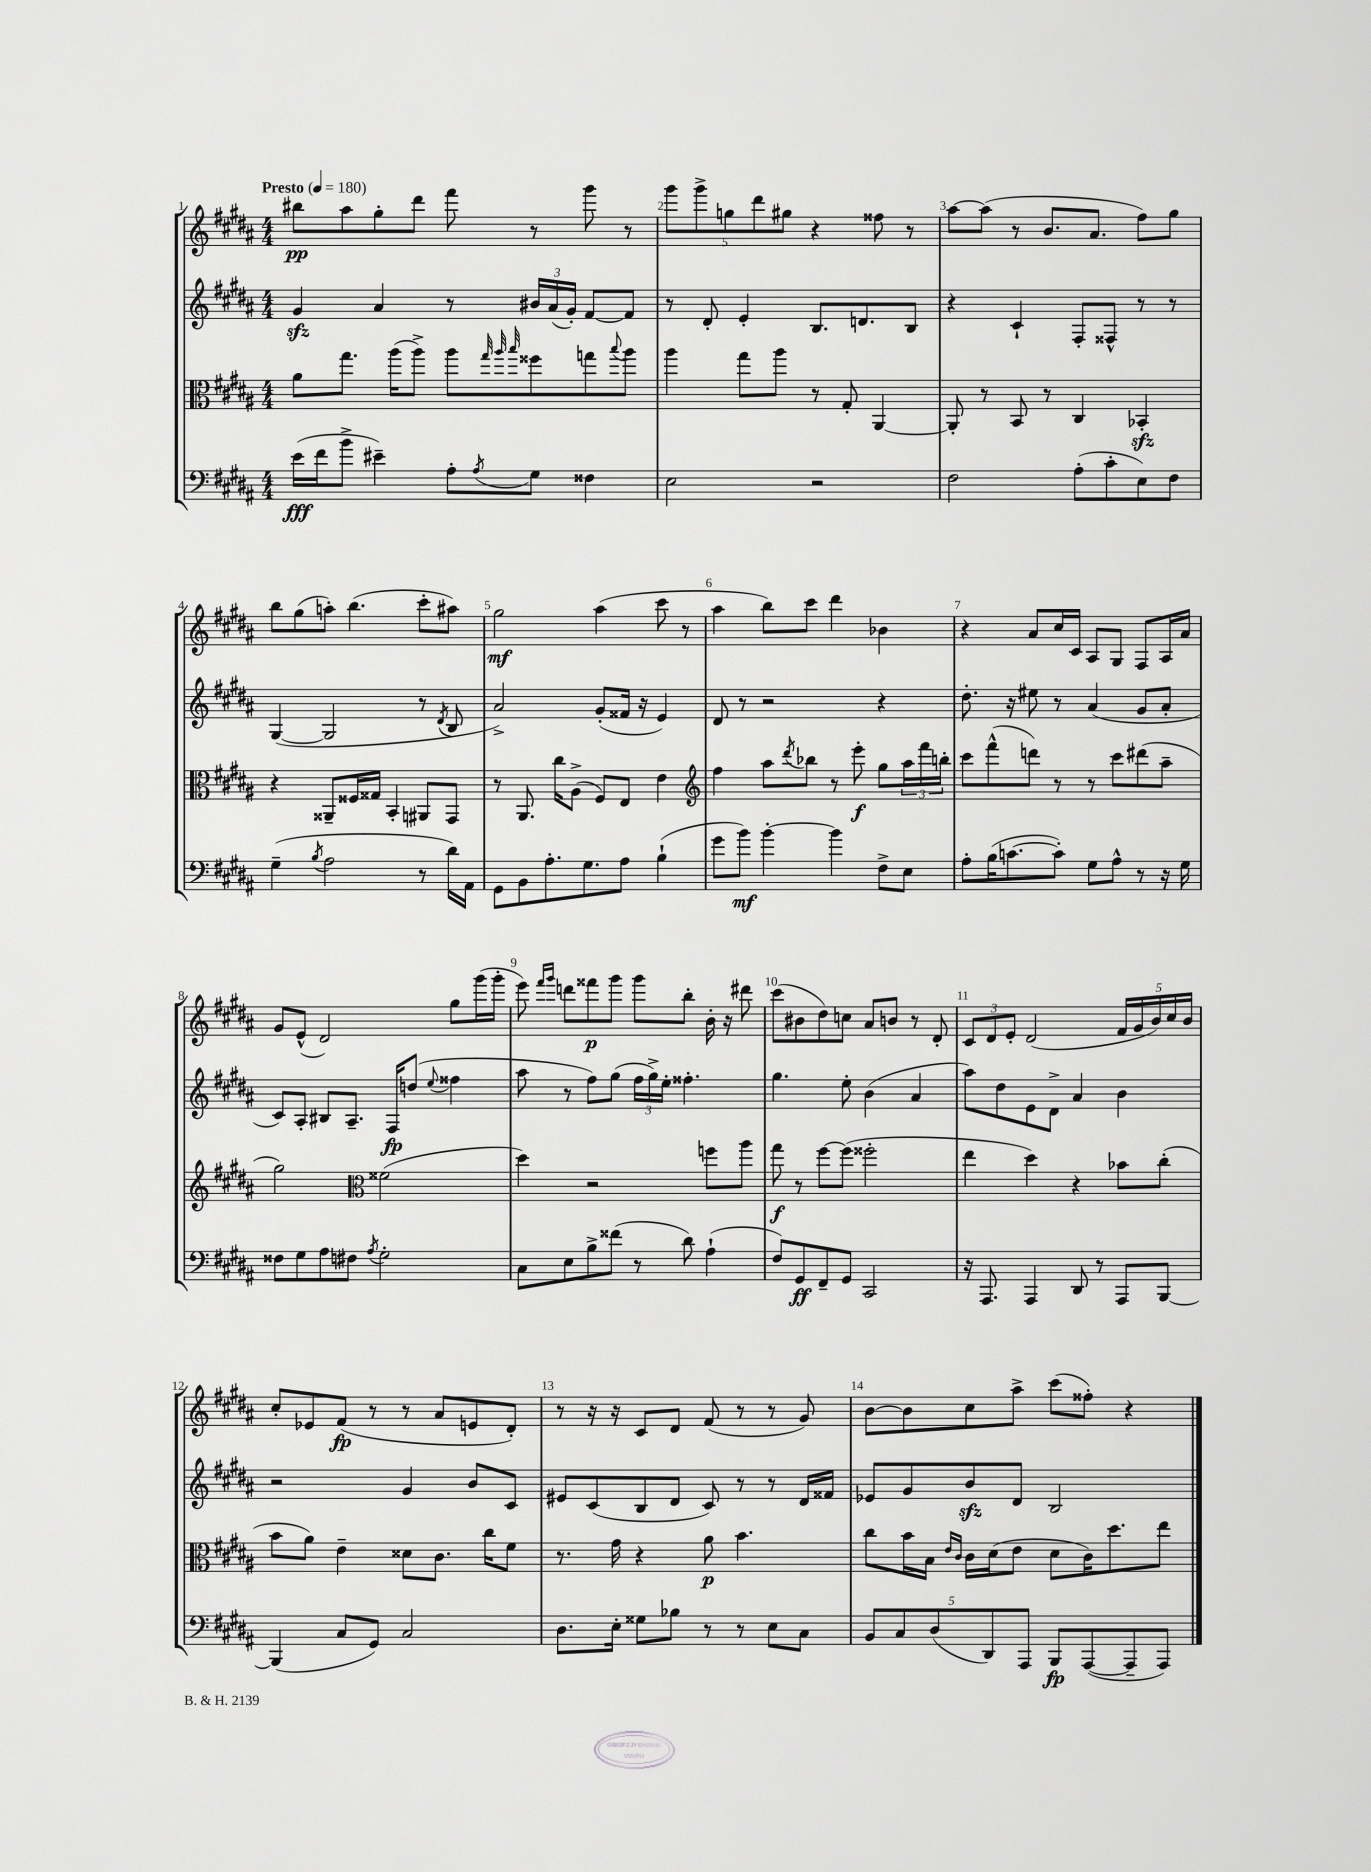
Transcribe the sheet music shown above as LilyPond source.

<<
\new StaffGroup <<
\new Staff = "s0" {
    \clef treble \key b \major \numericTimeSignature \time 4/4 \tempo "Presto" 4 = 180
    bis''8\pp ais''8 gis''8-. dis'''8 fis'''8 r8 gis'''8 r8 |
    \tuplet 5/4 { gis'''8 gis'''8-> g''8 dis'''8 gis''8 } r4 fisis''8 r8 |
    ais''8~ ais''8( r8 b'8. ais'8. fis''8) gis''8 |
    b''8 gis''8( a''8-.) b''4.( cis'''8-. ais''8) |
    gis''2\mf ais''4( cis'''8 r8 |
    ais''4 b''8) cis'''8 dis'''4 bes'4 |
    r4 ais'8 cis''16 cis'16 ais8 gis8 fis8 ais16 ais'16 |
    gis'8 e'8-^( dis'2) gis''8 gis'''16( gis'''16-. |
    e'''8) \grace { fis'''16 gis'''16 } d'''8 fisis'''8\p gis'''8 gis'''8 b''8-. b'16-. r16 dis'''8 |
    cis'''8( bis'8 dis''8) c''8 ais'8 b'8 r8 dis'8-. |
    \tuplet 3/2 { cis'8 dis'8 e'8-. } dis'2( \tuplet 5/4 { fis'16 gis'16 b'16) cis''16 b'16 } |
    cis''8-. ees'8 fis'8\fp( r8 r8 ais'8 e'8 dis'8-.) |
    r8 r16 r16 cis'8 dis'8 fis'8( r8 r8 gis'8) |
    b'8~ b'8 cis''8 ais''8-> cis'''8( fisis''8-.) r4 \bar "|." |
}
\new Staff = "s1" {
    \clef treble \key b \major \numericTimeSignature \time 4/4
    gis'4\sfz ais'4 r8 \tuplet 3/2 { bis'16 ais'16( gis'16-.) } fis'8~ fis'8 |
    r8 dis'8-. e'4-. b8. d'8. b8 |
    r4 cis'4-! fis8-. fisis8-^ r8 r8 |
    gis4~( gis2 r8 \acciaccatura { dis'8 } b8 |
    ais'2->) gis'8-.( fisis'16 r16 e'4) |
    dis'8 r8 r2 r4 |
    dis''8.-. r16 eis''8 r8 ais'4( gis'8 ais'8-. |
    cis'8) ais8-. bis8 ais8.-- fis16\fp d''8( \appoggiatura { e''8 } fisis''4 |
    ais''8 r8 fis''8) gis''8( \tuplet 3/2 { fis''16 gis''16->) e''16-. } fisis''4.-. |
    gis''4. e''8-. b'4( ais'4 |
    ais''8) dis''8 e'8 dis'8-> ais'4 b'4 |
    r2 gis'4 b'8 cis'8 |
    eis'8 cis'8( b8 dis'8 cis'8) r8 r8 dis'16 fisis'16 |
    ees'8 gis'8 b'8\sfz dis'8 b2 \bar "|." |
}
\new Staff = "s2" {
    \clef alto \key b \major \numericTimeSignature \time 4/4
    ais'8 gis''8. ais''16( ais''8->) ais''8 \grace { gis''32 ais''32 b''32 } fisis''8 g''8 \appoggiatura { b''8 } ais''8 |
    ais''4 gis''8 ais''8 r8 gis8-. ais,4~ |
    ais,8-. r8 b,8 r8 cis4 bes,4-.\sfz |
    r4 aisis,8-- fisis16 gisis16 b,4-. ais,8 gis,8 |
    r8 ais,8. cis''16 ais8->( fis8) e8 e'4 |
    \clef treble fis''4 ais''8 \acciaccatura { dis'''8 } bes''8 r8 e'''8-.\f gis''8 \tuplet 3/2 { ais''16 fis'''16 b''16-. } |
    cis'''8 fis'''8-^( d'''8) r8 r8 cis'''8 dis'''8( ais''8-- |
    gis''2) \clef alto fisis'2( |
    dis''4) r2 f''8 ais''8 |
    gis''8\f r8 fis''8~ fis''8( fisis''2-. |
    e''4 dis''4) r4 bes'8 cis''8-.( |
    b'8 ais'8) e'4-- disis'8 cis'8. cis''16 fis'8 |
    r8. gis'16 r4 ais'8\p b'4. |
    cis''8 b'16 b16 \grace { e'16 cis'16 } cis'16 dis'16( e'8 dis'8 cis'16) dis''8. e''8 \bar "|." |
}
\new Staff = "s3" {
    \clef bass \key b \major \numericTimeSignature \time 4/4
    e'16\fff( fis'16 b'8-> eis'4--) ais8-. \acciaccatura { ais8 } gis8 fisis4 |
    e2 r2 |
    fis2 ais8-.( cis'8-. e8) fis8 |
    gis4--( \acciaccatura { b8 } ais2 r8 dis'16) ais,16 |
    gis,8 b,8 ais8.-. gis8. ais8 b4-!( |
    gis'8 b'8\mf) b'4~-. b'4 fis8-> e8 |
    ais8-. b16( c'8.~ c'8-.) gis8 ais8-^ r8 r16 gis16 |
    fisis8 gis8 ais8 fis8 \acciaccatura { ais8 } gis2-. |
    cis8 e8 b8-> fisis'8( r8 dis'8) ais4-!( |
    fis8) gis,8\ff fis,8-- gis,8 cis,2 |
    r16 ais,,8. ais,,4 dis,8 r8 ais,,8 b,,8~ |
    b,,4( cis8 gis,8) cis2 |
    dis8. e16-. gisis8 bes8 r8 r8 e8 cis8 |
    \tuplet 5/4 { b,8 cis8 dis8( dis,8) ais,,8 } b,,8\fp ais,,8~( ais,,8-- ais,,8) \bar "|." |
}
>>
>>
\layout { \context { \Score \override BarNumber.break-visibility = ##(#f #t #t) barNumberVisibility = #all-bar-numbers-visible } }
